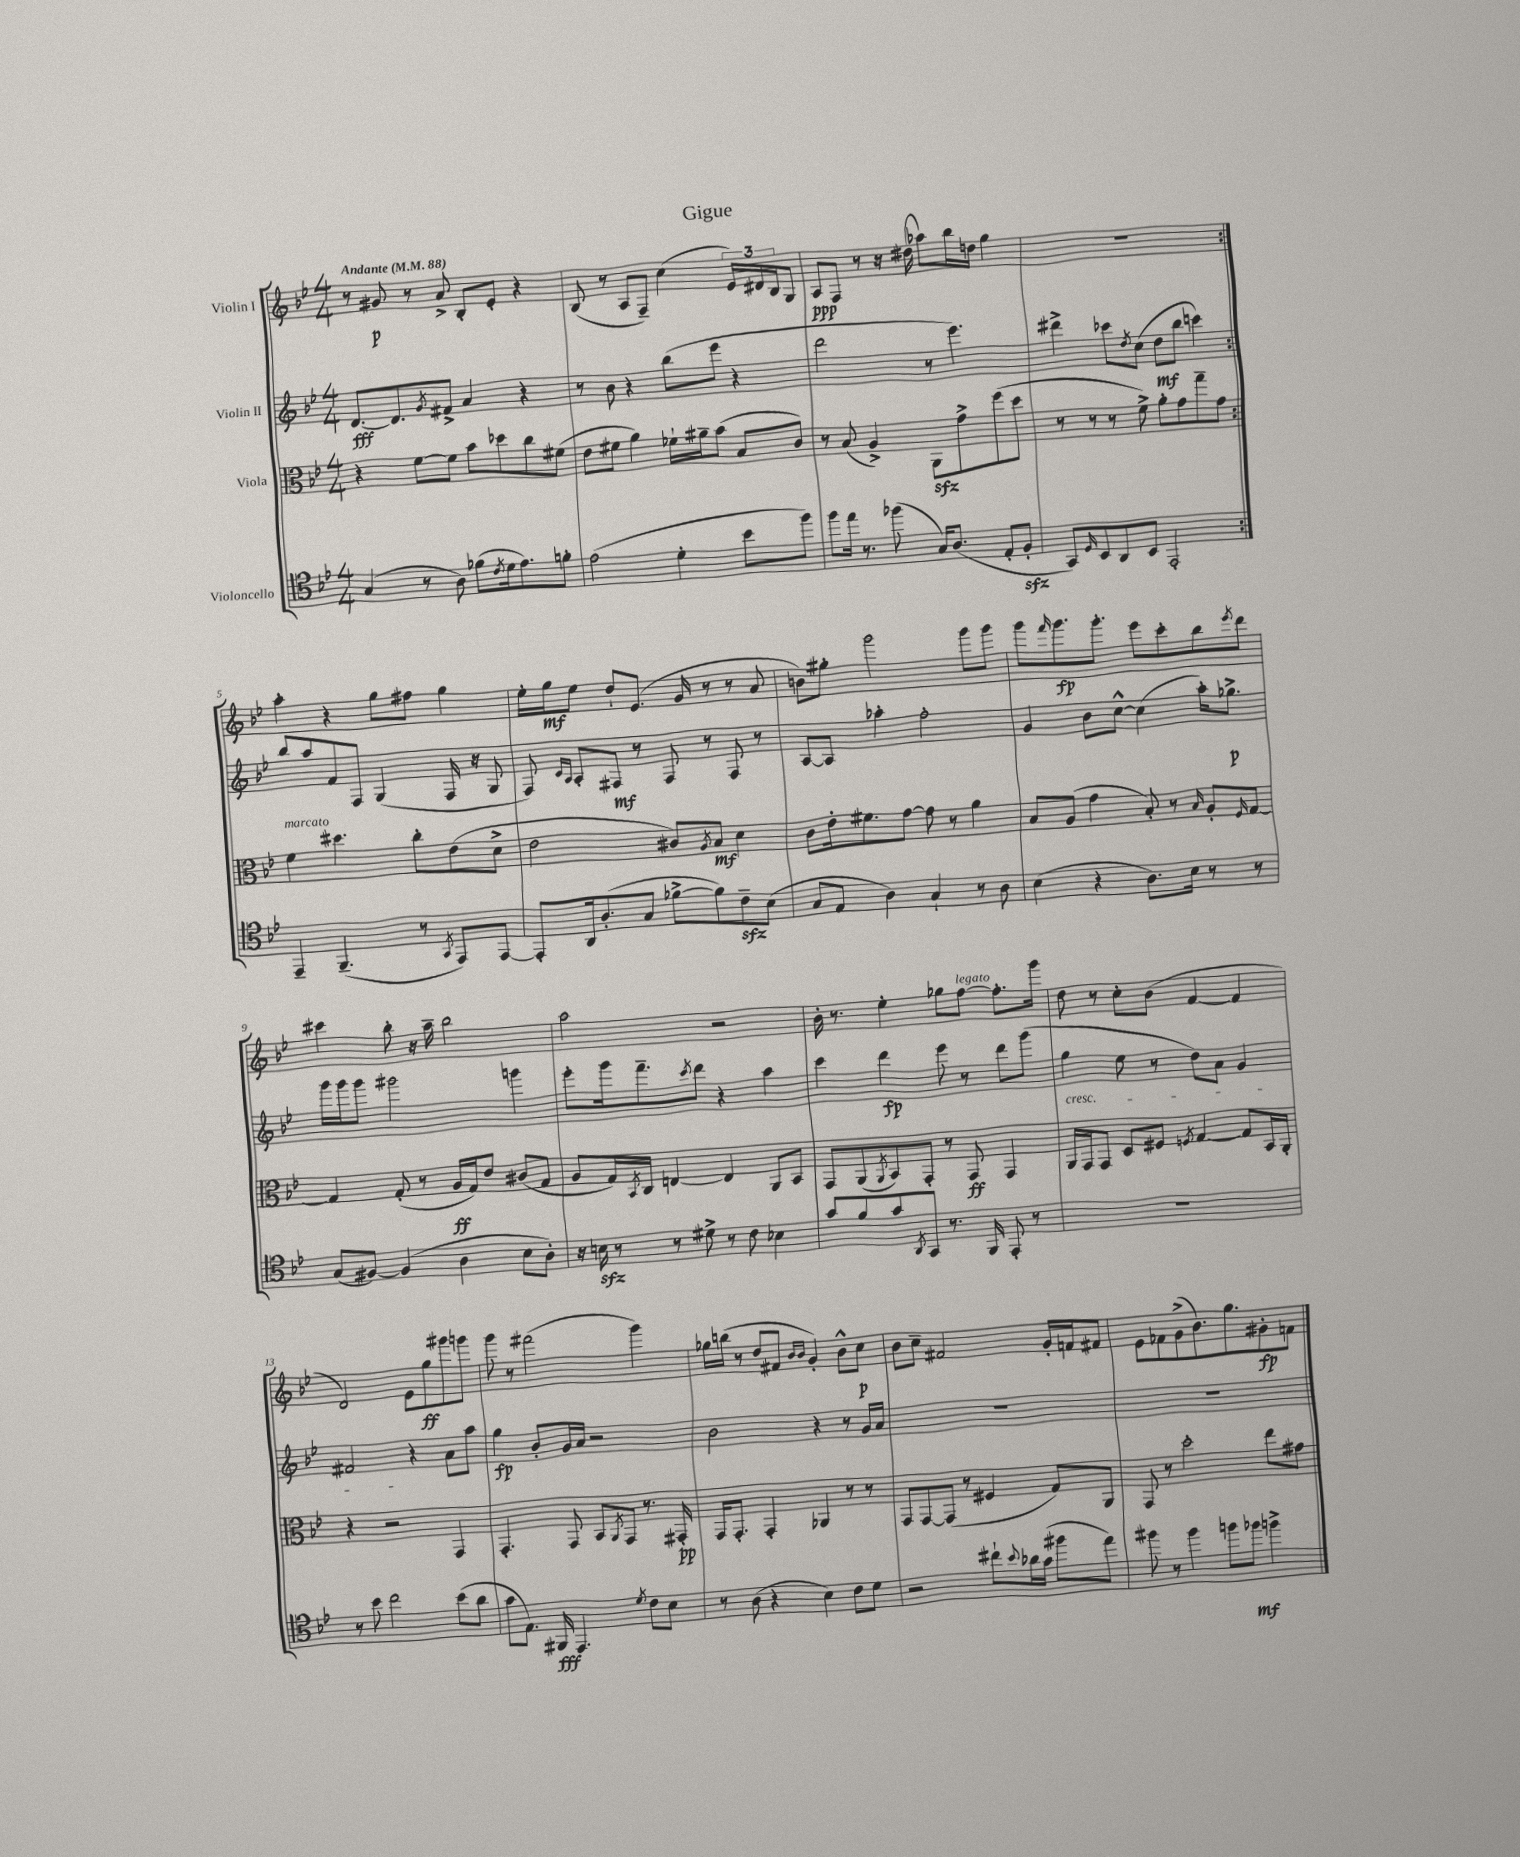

**kern	**dynam	**kern	**dynam	**kern	**dynam	**kern	**dynam
*part4	*part4	*part3	*part3	*part2	*part2	*part1	*part1
*staff4	*staff4	*staff3	*staff3	*staff2	*staff2	*staff1	*staff1
*I"Violoncello	*	*I"Viola	*	*I"Violin II	*	*I"Violin I	*
*clefC4	*	*clefC3	*	*clefG2	*	*clefG2	*
*k[b-e-]	*	*k[b-e-]	*	*k[b-e-]	*	*k[b-e-]	*
*M4/4	*	*M4/4	*	*M4/4	*	*M4/4	*
*MM88	*	*MM88	*	*MM88	*	*MM88	*
=1	=1	=1	=1	=1	=1	=1	=1
!	!	!	!	!	!	!LO:TX:a:B:t=Andante	!
(4G/	.	4r	.	[8.d/L	fff	8r	.
.	.	.	.	.	.	8g#X/	p
.	.	.	.	8.d/]	.	.	.
8r	.	[8f\L	.	.	.	8r	.
.	.	.	.	8qg/	.	.	.
8A\)	.	8f\J]	.	8f#X^/J	.	8a^/	.
(8f-X\L	.	8b-\L	.	4a/	.	8B-'/L	.
8qc/	.	.	.	.	.	.	.
16d\k	.	8dd-X\	.	.	.	8e-'/J	.
8.e-\)	.	.	.	.	.	.	.
.	.	8cc\	.	4r	.	4r	.
8fn'\J	.	(8f#X\J	.	.	.	.	.
=2	=2	=2	=2	=2	=2	=2	=2
(2e-\	.	8e-\L	.	8r	.	(8B-/	.
.	.	8f#X\J	.	8b-\	.	8r	.
.	.	4a\)	.	4r	.	8A/L	.
.	.	.	.	.	.	8F~/J)	.
4d'\	.	16f-X`\LL	.	(8bb-\L	.	(4cc\	.
.	.	16a#X~\J	.	.	.	.	.
.	.	(8b-\J	.	8eee-\J	.	.	.
8b-\L	.	8B-/L	.	4r	.	24e-/LL)	.
.	.	.	.	.	.	24d#X/	.
.	.	.	.	.	.	24B-/J	.
8ff\J)	.	8c/J)	.	.	.	8G/J	.
=3	=3	=3	=3	=3	=3	=3	=3
8ff\L	.	8r	.	2ddd\	.	8A/L	ppp
16ee-\Jk	.	(8B-/	.	.	.	8F/J	.
8.r	.	.	.	.	.	.	.
.	.	4A^/)	.	.	.	8r	.
(8ff-X\	.	.	.	.	.	16r	.
.	.	.	.	.	.	(16dd#X\	.
16G/KL)	.	8AAzz\L	.	8r	.	8aa-X\L)	.
(8.A/J	.	.	.	.	.	.	.
.	.	8g^\	.	4.eee-\)	.	16bb-\L	.
.	.	.	.	.	.	16ddn\JJ	.
8E-'/L	.	(8ff\	.	.	.	4gg\	.
8Fzz'/J	.	8dd\J	.	.	.	.	.
=4	=4	=4	=4	=4	=4	=4	=4
8GG/L)	.	8r	.	4ddd#X^\	.	1r	.
16qqD/	.	.	.	.	.	.	.
8BB-/	.	8r	.	.	.	.	.
8AA/	.	8r	.	8ccc-X\L	.	.	.
.	.	.	.	8qdd/	.	.	.
8BB-/J	.	8f^\)	.	(8cc\J	.	.	.
2EE-'/	.	8a'\L	.	8dd\L	mf	.	.
.	.	8g\	.	8bb-\J	.	.	.
.	.	8gg~\	.	4cccn\)	.	.	.
.	.	8g\J	.	.	.	.	.
!!LO:LB:g=z
=5:|!	=5:|!	=5:|!	=5:|!	=5:|!	=5:|!	=5:|!	=5:|!
!	!	!LO:TX:a:i:t=marcato	!	!	!	!	!
4EE-~/	.	4f\	.	8bb-/L	.	4aa'\	.
.	.	.	.	8aa/	.	.	.
(4.FF~/	.	4.dd#X\	.	8f/	.	4r	.
.	.	.	.	8F/J	.	.	.
.	.	.	.	(4G/	.	8gg\L	.
8r	.	8cc'\L	.	.	.	8ff#X\J	.
8qGG/	.	.	.	.	.	.	.
8EE-/L)	.	(8e-\	.	16F/	.	4gg\	.
.	.	.	.	16r	.	.	.
[8EE-/J	.	8d^\J	.	8G/	.	.	.
=6	=6	=6	=6	=6	=6	=6	=6
8EE-'/L]	.	2e-\	.	8F/)	.	16ee-'\LL	.
.	.	.	.	.	.	16gg\J	mf
.	.	.	.	16qqc/LL	.	.	.
.	.	.	.	16qqA/JJ	.	.	.
16AA/k	.	.	.	8A'/L	.	8ee-\J	.
(8.A'/	.	.	.	.	.	.	.
.	.	.	.	8F#X/J	mf	8dd`/L	.
8G/J	.	.	.	8r	.	(8.e-/J	.
[8f-X^\L	.	8c#X/L)	.	8F#/	.	.	.
.	.	.	.	.	.	16g/	.
.	.	8qA/	.	.	.	.	.
8f-\])	.	8B-/J	mf	8r	.	8r	.
8czz~\	.	4d\	.	8F#/	.	8r	.
(8B-\J	.	.	.	8r	.	8a/	.
=7	=7	=7	=7	=7	=7	=7	=7
8G/L	.	8c\L	.	[8A/L	.	8bn\L)	.
8E-/J	.	16e-'\k	.	8A/J]	.	8gg#X'\J	.
.	.	8.f#X\	.	.	.	.	.
4A\)	.	.	.	4aa-X'\	.	2ggg\	.
.	.	[8g\J	.	.	.	.	.
4G`/	.	8g\]	.	2ff'\	.	.	.
.	.	8r	.	.	.	.	.
8r	.	4a\	.	.	.	8ggg\L	.
8A\	.	.	.	.	.	8ggg\J	.
=8	=8	=8	=8	=8	=8	=8	=8
(4B-\	.	8B-/L	.	4g/	.	8ggg\L	.
.	.	.	.	.	.	16qqfff/	.
.	.	(8A/J	.	.	.	8.ggg\	fp
4r	.	4g\	.	8b-\L	.	.	.
.	.	.	.	.	.	8.ggg'\J	.
.	.	.	.	[8cc^^\J	.	.	.
8.A\L)	.	8B-'/)	.	(4cc\]	.	8eee-\L	.
.	.	8r	.	.	.	8ccc'\	.
16B-\Jk	.	.	.	.	.	.	.
.	.	16qqB-/	.	.	.	.	.
8r	.	8A'/L	.	16aa'\KL)	.	8bb-\	.
.	.	.	.	8.gg-X^\J	p	.	.
.	.	16qqF/	.	.	.	8qeee-/	.
8r	.	[8G/J	.	.	.	8ddd\J	.
!!LO:LB:g=z
=9	=9	=9	=9	=9	=9	=9	=9
(8G/L	.	4G/]	.	16ggg\LL	.	4ccc#X\	.
.	.	.	.	16ggg\J	.	.	.
[8F#X/J)	.	.	.	8ggg\J	.	.	.
(4F#/]	.	(8G'/	.	2ggg#X\	.	8bb-'\	.
.	.	8r	.	.	.	16r	.
.	.	.	.	.	.	16aa~\	.
4A\	.	16A/LL	ff	.	.	2bb-\	.
.	.	16G/J)	.	.	.	.	.
.	.	8e-/J	.	.	.	.	.
8B-\L	.	(8c#X/L	.	4gggn\	.	.	.
8A'\J)	.	8G/J	.	.	.	.	.
=10	=10	=10	=10	=10	=10	=10	=10
16r	.	8A/L	.	8eee-'\L	.	2aa\	.
16Bnzz\	.	.	.	.	.	.	.
8r	.	16G/L)	.	16ggg\k	.	.	.
.	.	8qBB-/	.	.	.	.	.
.	.	16C/JJ	.	8.fff~\	.	.	.
8r	.	[4En/	.	.	.	.	.
.	.	.	.	8qccc/	.	.	.
8d#X^\	.	.	.	8ddd\J	.	.	.
8r	.	4E/]	.	4r	.	2r	.
8c\	.	.	.	.	.	.	.
4B-X\	.	8AA/L	.	4aa\	.	.	.
.	.	8BB-/J	.	.	.	.	.
=11	=11	=11	=11	=11	=11	=11	=11
8g/L	.	8GG/L	.	4ccc\	.	16b-'\	.
.	.	.	.	.	.	8.r	.
8f/	.	(8AA/	.	.	.	.	.
.	.	8qAA/	.	.	.	.	.
8g/	.	8BB-/)	.	4ddd\	fp	4ee-'\	.
8qAA/	.	.	.	.	.	.	.
8GG/J	.	8GG'/J	.	.	.	.	.
8.r	.	8r	.	8eee-\	.	8gg-X\L	.
!	!	!	!	!	!	!LO:TX:a:i:t=legato	!
.	.	8GG/	ff	8r	.	[8ff\J	.
16FF/	.	.	.	.	.	.	.
8EE-'/	.	4GG/	.	8ddd\L	.	8.ff'\L]	.
8r	.	.	.	(8ggg\J	.	.	.
.	.	.	.	.	.	16ggg\Jk	.
=12	=12	=12	=12	=12	=12	=12	=12
!	!	!	!	!LO:TX:b:i:t=cresc.	!	!	!
1r	.	16AA/LL	.	4gg\	.	8dd\	.
.	.	16GG/J	.	.	.	.	.
.	.	8GG/J	.	.	.	8r	.
.	.	8D/L	.	8ee-\	.	8cc'\L	.
.	.	8F#X/J	.	8r	.	(8b-\J	.
.	.	8qFn/	.	.	.	.	.
.	.	[4G/	.	8dd\L)	.	[4f/	.
.	.	.	.	8a\J	.	.	.
.	.	8G/L]	.	4g/	.	4f/]	.
.	.	16BB-/L	.	.	.	.	.
.	.	16AA'/JJ	.	.	.	.	.
!!LO:LB:g=z
=13	=13	=13	=13	=13	=13	=13	=13
8r	.	4r	.	2f#X/	.	2d/)	.
8b-\	.	.	.	.	.	.	.
2cc\	.	2r	.	.	.	.	.
.	.	.	.	4r	.	8e-\L	.
.	.	.	.	.	.	8gg\	ff
(8b-\L	.	4GG/	.	8a\L	.	8ggg#X\	.
8a\J	.	.	.	8aa\J	.	8gggn\J	.
=14	=14	=14	=14	=14	=14	=14	=14
8g\L	.	4.GG'/	.	4gg\	fp	8ggg\	.
8.E-\J)	.	.	.	.	.	8r	.
.	.	.	.	8b-'/L	.	(2fff#X\	.
16FF#X/	fff	.	.	.	.	.	.
4.EE-/	.	8GG/	.	16g/L	.	.	.
.	.	.	.	16a/JJ	.	.	.
.	.	8BB-/L	.	2r	.	.	.
.	.	8qAA/	.	.	.	.	.
.	.	8GG/J	.	.	.	.	.
8qd/	.	.	.	.	.	.	.
8c\L	.	8.r	.	.	.	4ggg\)	.
8B-\J	.	.	.	.	.	.	.
.	.	16GG#X'/	pp	.	.	.	.
=15	=15	=15	=15	=15	=15	=15	=15
8r	.	16GG/KL	.	2b-\	.	16gg-X\LL	.
.	.	8.GG'/J	.	.	.	(16bbn\JJ	.
(8A\	.	.	.	.	.	8r	.
4r	.	4GG'/	.	.	.	8dd/L	.
.	.	.	.	.	.	8f#X/J	.
.	.	.	.	.	.	16qqb-/LL	.
.	.	.	.	.	.	16qqb-/JJ	.
4B-\)	.	4AA-X/	.	4r	.	4g'/)	.
8c\L	.	8r	.	8r	.	8b-^^\L	.
8d\J	.	8r	.	16g/LL	.	8cc\J	p
.	.	.	.	16a/JJ	.	.	.
=16	=16	=16	=16	=16	=16	=16	=16
2r	.	8GG/L	.	1r	.	8b-\L	.
.	.	[8GG/	.	.	.	8cc~\J	.
.	.	(8GG/J]	.	.	.	2f#X/	.
.	.	8r	.	.	.	.	.
8cc#X`\L	.	4F#X/	.	.	.	.	.
8qqb-/	.	.	.	.	.	.	.
16a-X\L	.	.	.	.	.	.	.
(16g\JJ	.	.	.	.	.	.	.
8ff#X\L	.	8G/L)	.	.	.	16g'/LL	.
.	.	.	.	.	.	16fn/J	.
8ee-\J)	.	8AA/J	.	.	.	8f#X/J	.
=17	=17	=17	=17	=17	=17	=17	=17
8ff#X\	.	8GG/	.	1r	.	8e-\L	.
8r	.	8r	.	.	.	8f-X\	.
4ff#\	.	2dd'\	.	.	.	(8g^\	.
.	.	.	.	.	.	8.b-\)	.
8ffn\L	.	.	.	.	.	.	.
.	.	.	.	.	.	8.gg\	.
8ff-X\J	mf	.	.	.	.	.	.
4ffn^\	.	8ee-\L	.	.	.	8g#X'\	fp
.	.	8g#X\J	.	.	.	8fn\J	.
==	==	==	==	==	==	==	==
*-	*-	*-	*-	*-	*-	*-	*-
